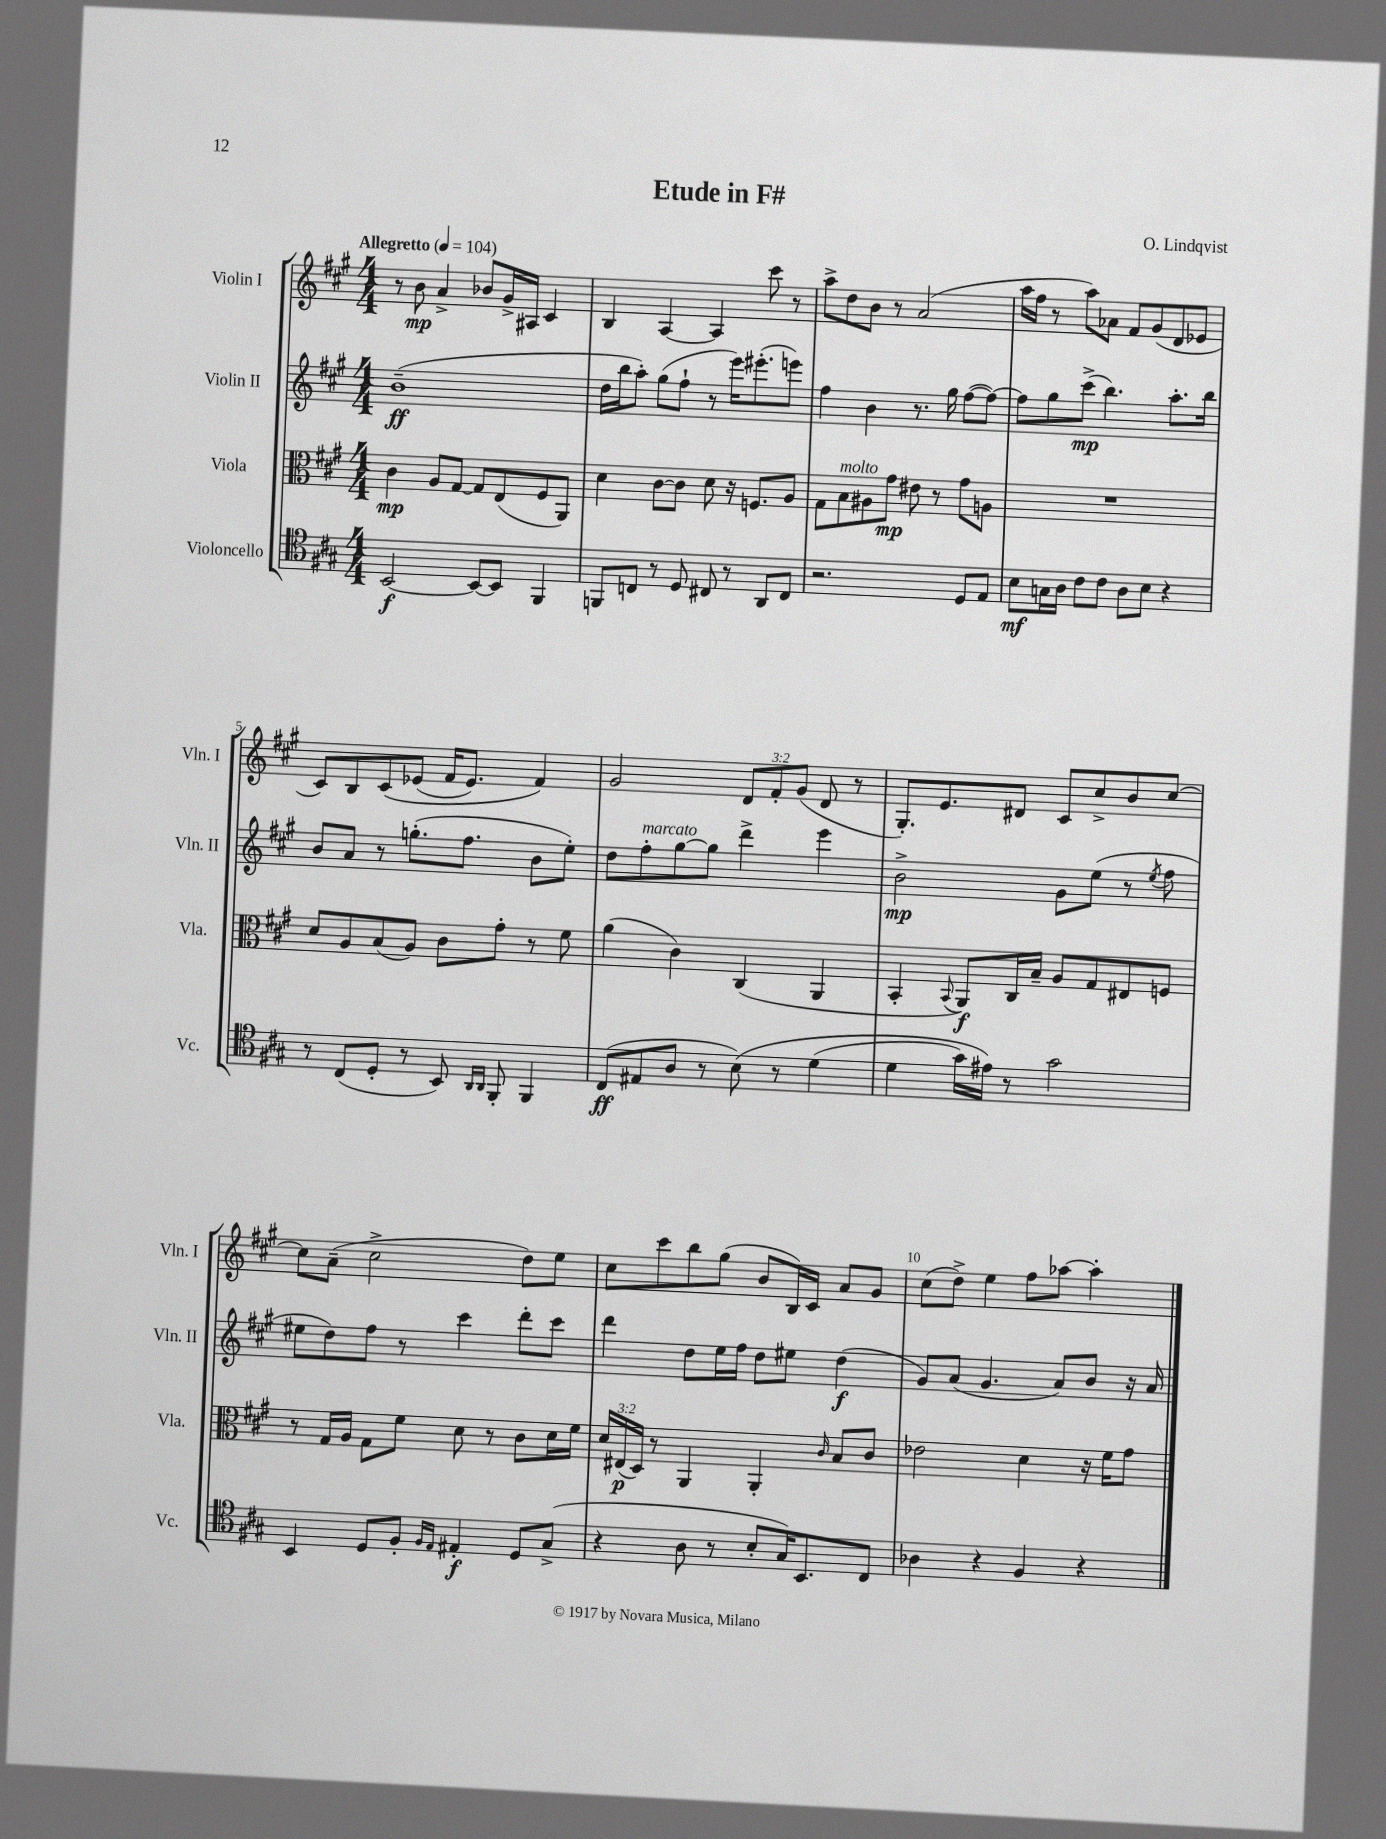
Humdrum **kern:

**kern	**dynam	**kern	**dynam	**kern	**dynam	**kern	**dynam
*part4	*part4	*part3	*part3	*part2	*part2	*part1	*part1
*staff4	*staff4	*staff3	*staff3	*staff2	*staff2	*staff1	*staff1
*I"Violoncello	*	*I"Viola	*	*I"Violin II	*	*I"Violin I	*
*I'Vc.	*	*I'Vla.	*	*I'Vln. II	*	*I'Vln. I	*
*clefC4	*	*clefC3	*	*clefG2	*	*clefG2	*
*k[f#c#g#]	*	*k[f#c#g#]	*	*k[f#c#g#]	*	*k[f#c#g#]	*
*M4/4	*	*M4/4	*	*M4/4	*	*M4/4	*
*MM104	*	*MM104	*	*MM104	*	*MM104	*
=1	=1	=1	=1	=1	=1	=1	=1
!	!	!	!	!	!	!LO:TX:a:B:t=Allegretto	!
[2BB/	f	4c#\	mp	(1b~	ff	8r	.
.	.	.	.	.	.	8b\	mp
.	.	8A/L	.	.	.	4a^/	.
.	.	[8G#/J	.	.	.	.	.
8BB/L_	.	8G#/L]	.	.	.	8b-X/L	.
8BB/J]	.	(8E/	.	.	.	16g#^/L	.
.	.	.	.	.	.	16A#X/JJ	.
4FF#/	.	8F#/	.	.	.	4c#/	.
.	.	8AA/J)	.	.	.	.	.
=2	=2	=2	=2	=2	=2	=2	=2
8FFn/L	.	4d\	.	16dd\LL	.	4B/	.
.	.	.	.	16bb\J	.	.	.
8Cn/J	.	.	.	8aa'\J)	.	.	.
8r	.	[8c#\L	.	(8gg#\L	.	[4A/	.
8D/	.	8c#\J]	.	8ff#`\J	.	.	.
8C#X/	.	8d\	.	8r	.	4A/]	.
8r	.	16r	.	16eee\KL)	.	.	.
.	.	8.Fn/L	.	(8.eee#X'\	.	.	.
8AA/L	.	.	.	.	.	8ccc#\	.
8C#/J	.	8A/J	.	8eeen\J)	.	8r	.
=3	=3	=3	=3	=3	=3	=3	=3
2.r	.	8G#\L	.	4ff#\	.	8aa^\L	.
!	!	!LO:TX:a:i:t=molto	!	!	!	!	!
.	.	8B\	.	.	.	8dd\	.
.	.	8A#X\	.	4b\	.	8b\J	.
.	.	8g#\J	mp	.	.	8r	.
.	.	8e#X\	.	8.r	.	(2a/	.
.	.	8r	.	.	.	.	.
.	.	.	.	16gg#\	.	.	.
8D/L	.	8g#\L	.	([8ff#\L	.	.	.
8E/J	.	8An\J	.	8ff#\J_)	.	.	.
=4	=4	=4	=4	=4	=4	=4	=4
8B\L	mf	1r	.	8ff#\L]	.	16aa\LL	.
.	.	.	.	.	.	16ff#\JJ	.
16Gn\L	.	.	.	8gg#\	.	8r	.
16A\JJ	.	.	.	.	.	.	.
8c#\L	.	.	.	(8ccc#^\J	mp	8aa\L)	.
8c#\J	.	.	.	4.bb\)	.	8a-X\J	.
8A\L	.	.	.	.	.	8f#/L	.
8B\J	.	.	.	.	.	(8g#/	.
4r	.	.	.	8.aa'\L	.	8d/	.
.	.	.	.	.	.	8e-X/J	.
.	.	.	.	16bb\Jk	.	.	.
!!LO:LB:g=z
=5	=5	=5	=5	=5	=5	=5	=5
8r	.	8d/L	.	8b/L	.	8c#/L)	.
(8C#/L	.	8A/	.	8a/J	.	8B/	.
8D'/J	.	(8B/	.	8r	.	(8c#/	.
8r	.	8A/J)	.	(8.ggn'\L	.	(8e-X/J	.
8BB/)	.	8c#\L	.	.	.	16f#/KL	.
.	.	.	.	8.ff#\J	.	8.e-/J)	.
16qqAA/LL	.	.	.	.	.	.	.
16qqAA/JJ	.	.	.	.	.	.	.
8FF#'/	.	8g#'\J	.	.	.	.	.
4FF#/	.	8r	.	8b\L	.	4f#/)	.
.	.	8f#\	.	8ee'\J)	.	.	.
=6	=6	=6	=6	=6	=6	=6	=6
(8C#/L	ff	(4a\	.	8dd\L	.	2g#/	.
!	!	!	!	!LO:TX:a:i:t=marcato	!	!	!
8E#X/	.	.	.	8ff#'\	.	.	.
8A/J	.	4c#\)	.	[8gg#\	.	.	.
8r	.	.	.	8gg#\J]	.	.	.
(8B\)	.	(4C#/	.	4ddd^\	.	12d/L	.
.	.	.	.	.	.	12f#'/	.
8r	.	.	.	.	.	.	.
.	.	.	.	.	.	(12g#/J	.
(4d\	.	4AA/	.	4eee\	.	8d/	.
.	.	.	.	.	.	8r	.
=7	=7	=7	=7	=7	=7	=7	=7
4d\	.	4BB'/	.	2b^\	mp	8.G#'/L)	.
.	.	.	.	.	.	8.e/	.
.	.	8qqBB/	.	.	.	.	.
16g#\LL)	.	8AA/L)	f	.	.	.	.
16e#X\JJ)	.	.	.	.	.	.	.
8r	.	16C#/L	.	.	.	8d#X/J	.
.	.	16B~/JJ	.	.	.	.	.
2g#\	.	8A/L	.	8g#\L	.	8c#/L	.
.	.	8G#/	.	(8ee\J	.	8cc#^/	.
.	.	8E#X/	.	8r	.	8b/	.
.	.	.	.	8qee/	.	.	.
.	.	8Fn/J	.	8ff#\	.	[8cc#/J	.
!!LO:LB:g=z
=8	=8	=8	=8	=8	=8	=8	=8
4BB/	.	8r	.	8ee#X\L	.	8cc#\L]	.
.	.	16G#/LL	.	8dd\)	.	(8a~\J	.
.	.	16A/JJ	.	.	.	.	.
8D/L	.	8G#\L	.	8ff#\J	.	2cc#^\	.
8F#'/J	.	8f#\J	.	8r	.	.	.
16qqF#/LL	.	.	.	.	.	.	.
16qqE/JJ	.	.	.	.	.	.	.
4E#X'/	f	8d\	.	4ccc#\	.	.	.
.	.	8r	.	.	.	.	.
8D/L	.	8c#\L	.	8ddd'\L	.	8dd\L)	.
(8G#^/J	.	16d\L	.	8ccc#\J	.	8ee\J	.
.	.	16f#\JJ	.	.	.	.	.
=9	=9	=9	=9	=9	=9	=9	=9
4r	.	24d/LL	.	4ddd\	.	8cc#\L	.
.	.	(24E#X/	p	.	.	.	.
.	.	24D/JJ)	.	.	.	.	.
.	.	8r	.	.	.	8ccc#\	.
8A\	.	4AA/	.	8dd\L	.	8bb\	.
8r	.	.	.	16ee\L	.	(8gg#\J	.
.	.	.	.	16ff#\JJ	.	.	.
8B'/L	.	4AA'/	.	8dd\L	.	8b/L	.
16G#/K)	.	.	.	8ee#X\J	.	16B/L)	.
8.BB/	.	.	.	.	.	16c#/JJ	.
.	.	16qqc#/	.	.	.	.	.
.	.	8B/L	.	(4dd\	f	8a/L	.
8C#/J	.	8c#/J	.	.	.	8g#/J	.
=10	=10	=10	=10	=10	=10	=10	=10
4A-X\	.	2e-X\	.	8g#/L)	.	(8cc#\L	.
.	.	.	.	(8a/J	.	8dd^\J)	.
4r	.	.	.	4.g#/	.	4ee\	.
4F#/	.	4d\	.	.	.	8ff#\L	.
.	.	.	.	8a/L)	.	[8aa-X\J	.
4r	.	16r	.	8b/J	.	4aa-'\]	.
.	.	16f#\KL	.	.	.	.	.
.	.	8g#\J	.	16r	.	.	.
.	.	.	.	16a/	.	.	.
==	==	==	==	==	==	==	==
*-	*-	*-	*-	*-	*-	*-	*-
